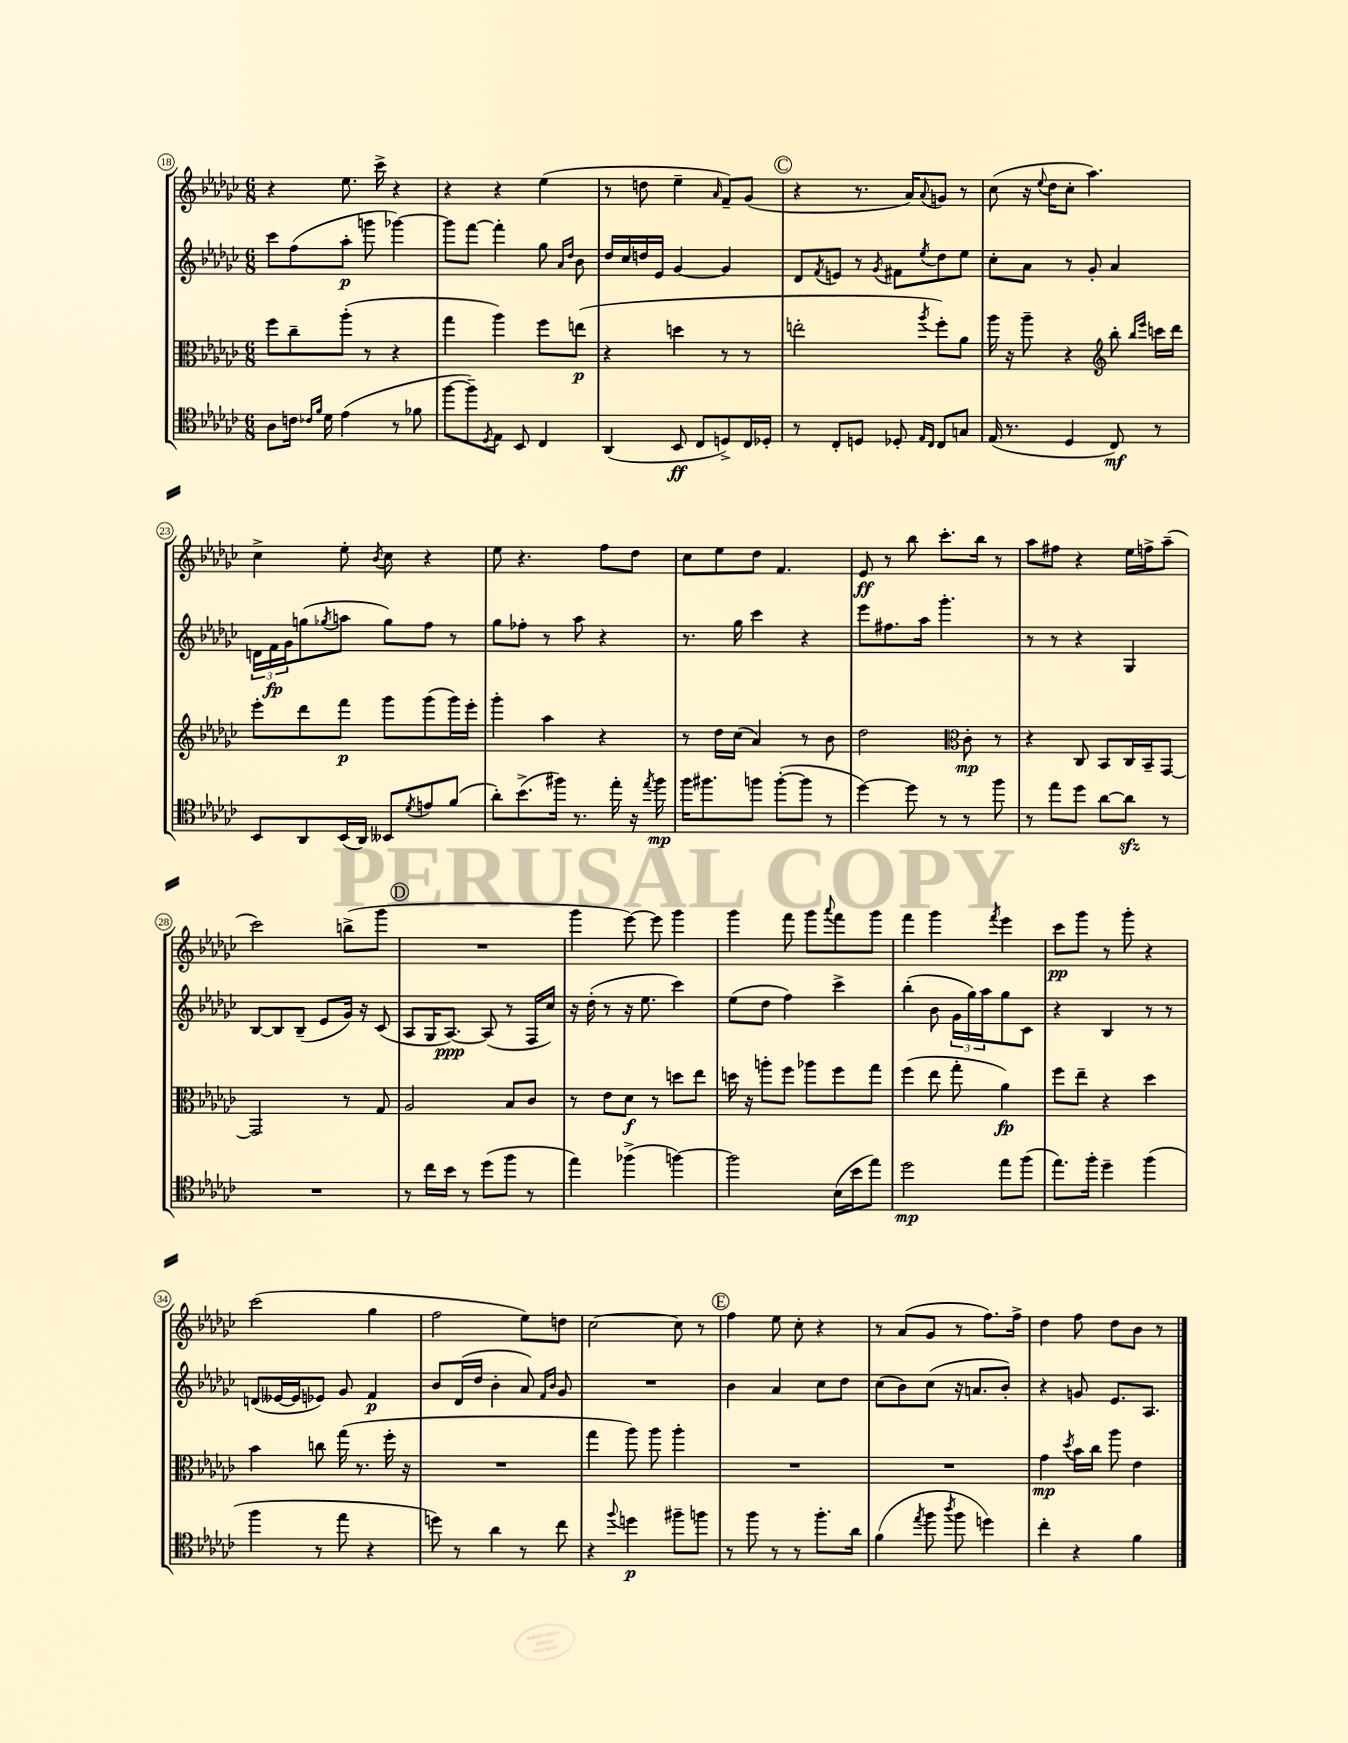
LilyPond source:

<<
\new StaffGroup <<
\new Staff = "s0" {
    \clef treble \key ges \major \numericTimeSignature \time 6/8
    r4 ees''8. ces'''16-> r4 |
    r4 r4 ees''4( |
    r8 d''8 ees''4-- \grace { aes'16 } f'8--) ges'8( |
    \mark \markup { \circle "C" } r4 r8. aes'16) \appoggiatura { aes'8 } g'8 r8 |
    ces''8( r16 \appoggiatura { ees''8 } des''16 ces''8-. aes''4.) |
    ces''4-> ees''8-. \acciaccatura { bes'8 } ces''8 r4 |
    ees''8 r4. f''8 des''8 |
    ces''8 ees''8 des''8 f'4. |
    ees'8\ff r8 bes''8 ces'''8.-. bes''16 r8 |
    aes''8 fis''8 r4 ees''16 f''16-> aes''8--( |
    ces'''2) b''8->( ges'''8 |
    \mark \markup { \circle "D" } R2. |
    ges'''4 ees'''8~) ees'''8 ges'''4 |
    ges'''4 f'''8 ges'''8 \appoggiatura { aes'''8 } f'''8 ges'''8 |
    f'''4 ges'''4 \acciaccatura { f'''8 } ees'''4 |
    ces'''8\pp ges'''8 r8 ges'''8-. r4 |
    ces'''2( ges''4 |
    f''2 ees''8) d''8 |
    ces''2~ ces''8 r8 |
    \mark \markup { \circle "E" } f''4 ees''8 ces''8-. r4 |
    r8 aes'8( ges'8 r8 f''8.) f''16-> |
    des''4 f''8 des''8 bes'8 r8 \bar "|." |
}
\new Staff = "s1" {
    \clef treble \key ges \major \numericTimeSignature \time 6/8
    ces'''8 f''8( aes''8-.\p g'''8 ges'''4~) |
    ges'''8 f'''8~ f'''4-. ges''8 \grace { aes'16 des''16 } bes'8 |
    des''16 ces''16 d''16 ees'16 ges'4~ ges'4 |
    \mark \markup { \circle "C" } des'8 \acciaccatura { f'8 } e'8 r8 \acciaccatura { ges'8 } fis'8 \acciaccatura { ees''8 } des''8 ees''8 |
    ces''8-. aes'8 r8 ges'8-. aes'4 |
    \tuplet 3/2 { d'16 f'16\fp ges'16 } g''8( \acciaccatura { ges''8 } a''8 ges''8) f''8 r8 |
    ges''8 fes''8-. r8 aes''8 r4 |
    r8. ges''16 ces'''4 r4 |
    ees'''8 fis''8. aes''16 ges'''4.-. |
    r8 r8 r4 ges4 |
    bes8~ bes8 bes8--( ees'8 ges'16) r16 ces'8( |
    \mark \markup { \circle "D" } aes8 ges16 aes8.~\ppp) aes8( r8 f16 ces''16) |
    r16 des''16-.( r8 r16 ees''8. ces'''4) |
    ees''8( des''8 f''4) ces'''4-> |
    bes''4-.( bes'8 \tuplet 3/2 { ges'16 ges''16) aes''16 } ges''8 ces'8 |
    r4 bes4 r8 r8 |
    d'8( eeses'16~ eeses'16 ees'8) ges'8 f'4\p |
    bes'8 des'16( des''16 bes'4-. aes'8) \grace { f'16 bes'16 } ges'8 |
    R2. |
    \mark \markup { \circle "E" } bes'4 aes'4 ces''8 des''8 |
    ces''8( bes'8) ces''8( r16 a'8. bes'8-.) |
    r4 g'8 ees'8. aes8. \bar "|." |
}
\new Staff = "s2" {
    \clef alto \key ges \major \numericTimeSignature \time 6/8
    f''8 ces''8-- aes''8-.( r8 r4 |
    ges''4 aes''4) f''8 e''8\p( |
    r4 d''4 r8 r8 |
    \mark \markup { \circle "C" } e''2-. \acciaccatura { aes''8 } f''8-.) aes'8 |
    aes''16 r16 aes''8-- r4 \clef treble bes''8-. \grace { bes''16 ees'''16 } c'''16 des'''16 |
    ees'''8-. des'''8 f'''8\p ges'''8 ges'''8( ges'''16) ees'''16-. |
    ges'''4-. aes''4 r4 |
    r8 des''16 ces''16( aes'4) r8 bes'8 |
    des''2 \clef alto ces'8-.\mp r8 |
    r4 ces8 bes,8 ces16 bes,16-- ges,8~ |
    ges,2 r8 ges8 |
    \mark \markup { \circle "D" } aes2 bes8 ces'8 |
    r8 ees'8 des'8\f r8 d''8 ees''8 |
    d''16 r16 a''8-. f''8 aes''8 f''8 ges''8 |
    f''4( ees''8 ges''8-. aes'4\fp) |
    f''8 ees''8-- r4 des''4 |
    bes'4 c''8 ges''16( r8. f''16-. r16 |
    R2. |
    ges''4 aes''8) aes''8 aes''4-. |
    \mark \markup { \circle "E" } R2. |
    R2. |
    ges'4\mp \acciaccatura { des''8 } bes'16 ces''16 aes''8 ees'4 \bar "|." |
}
\new Staff = "s3" {
    \clef tenor \key ges \major \numericTimeSignature \time 6/8
    aes8 c'16 \grace { ces'16 f'16 } des'16 ees'4( r8 fes'8 |
    f''8~ f''8--) \acciaccatura { des8 } ees8 bes,8 ces4 |
    aes,4( bes,8\ff ces8 d8->) ces16 des16-. |
    \mark \markup { \circle "C" } r8 ces8-. d8 des8-. \grace { ees16 ces16 } ces8 g8 |
    ees16( r8. des4 ces8\mf) r8 |
    bes,8 aes,8 bes,16( aes,16) beses,8 \acciaccatura { des'8 } e'8 f'8( |
    aes'8-.) bes'8.->( fis''16) r8. ees''16-. r16 \acciaccatura { ees''8 } fis''16\mp |
    f''16 fis''8. f''8 f''8~-.( f''8 r8 |
    des''4~) des''8 r8 r8 f''8 |
    r8 ees''8 des''8 aes'8~ aes'8\sfz r8 |
    R2. |
    \mark \markup { \circle "D" } r8 ces''16 bes'16 r8 des''8( f''8 r8 |
    ees''4) fes''4->( f''4~) |
    f''2 bes16( bes'16 ees''8) |
    des''2\mp ees''8 f''8( |
    ees''8.) f''16-. des''4-- f''4( |
    f''4 r8 ees''8 r4 |
    d''8) r8 aes'4 r8 ces''8 |
    r4 \appoggiatura { f''8 } d''4\p fis''8-- f''8 |
    \mark \markup { \circle "E" } r8 f''8 r8 r8 f''8.-. aes'16 |
    f'4( \acciaccatura { ees''8 } f''8 \acciaccatura { aes''8 } f''8 d''4) |
    ces''4-. r4 f'4 \bar "|." |
}
>>
>>
\layout { \context { \Score currentBarNumber = #18 \override BarNumber.stencil = #(make-stencil-circler 0.1 0.3 ly:text-interface::print) } }
